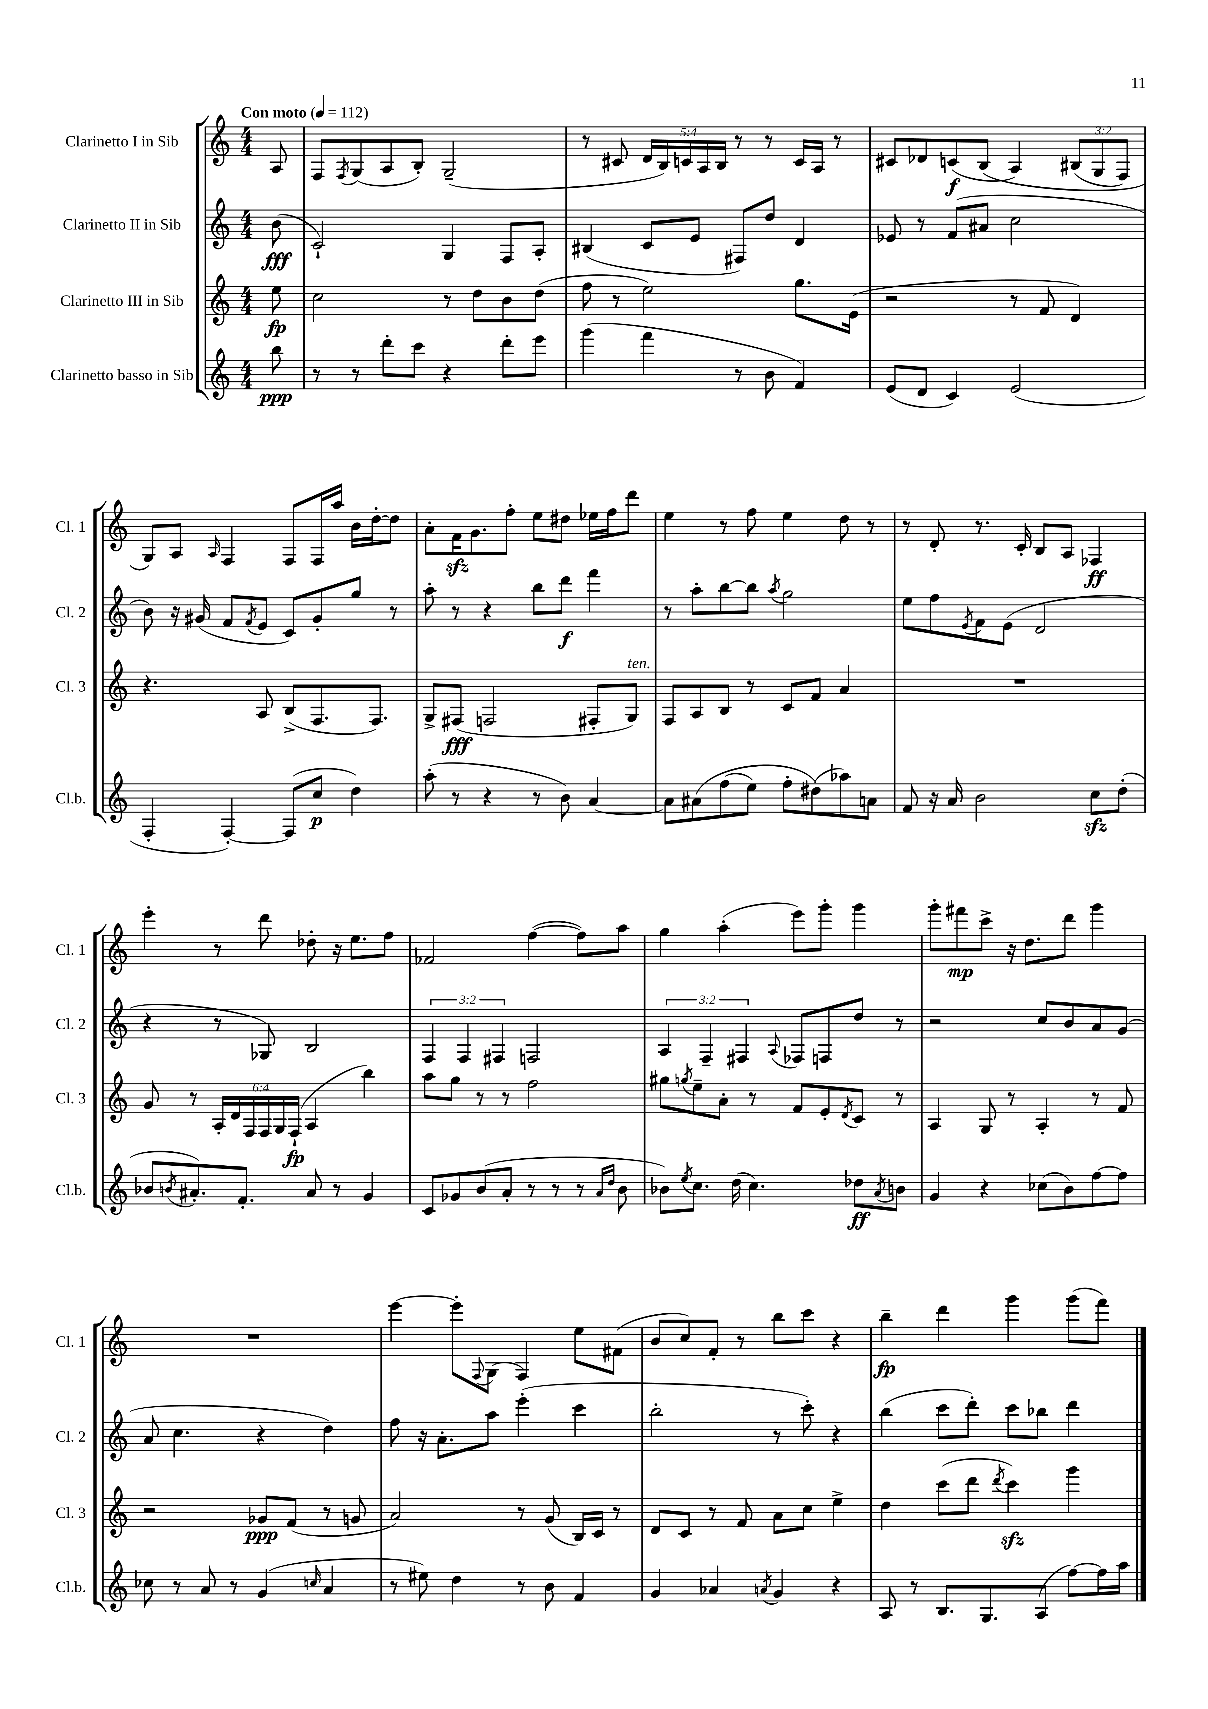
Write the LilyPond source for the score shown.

<<
\new StaffGroup <<
\new Staff = "s0" \with { instrumentName = "Clarinetto I in Sib" shortInstrumentName = "Cl. 1" } {
    \clef treble \key c \major \numericTimeSignature \time 4/4 \override Staff.TupletNumber.text = #tuplet-number::calc-fraction-text \partial 8 \tempo "Con moto" 4 = 112
    a8 |
    f8 \acciaccatura { f8 } g8( a8 b8-.) g2--( |
    r8 cis'8 \tuplet 5/4 { d'16 b16) c'16 a16 b16 } r8 r8 c'16 a16 r8 |
    cis'8 des'8 c'8\f( b8\( a4) \tuplet 3/2 { bis8( g8 f8) } |
    g8\) a8 \grace { a16 } f4 f8 f16 a''16 b'16 d''16~-. d''8 |
    a'8-. f'16\sfz g'8. f''8-. e''8 dis''8 ees''16 f''16 d'''8 |
    e''4 r8 f''8 e''4 d''8 r8 |
    r8 d'8-. r8. c'16-. b8 a8 fes4\ff |
    e'''4-. r8 d'''8 des''8-. r16 e''8. f''8 |
    fes'2 f''4~( f''8) a''8 |
    g''4 a''4-.( e'''8) g'''8-. g'''4 |
    g'''8-. fis'''8\mp c'''8-> r16 d''8. d'''8 g'''4 |
    R1 |
    e'''4~ e'''8-. \appoggiatura { f8 } g8( f4) e''8 fis'8( |
    b'8 c''8) f'8-. r8 b''8 c'''8 r4 |
    b''4--\fp d'''4 g'''4 g'''8( f'''8) \bar "|." |
}
\new Staff = "s1" \with { instrumentName = "Clarinetto II in Sib" shortInstrumentName = "Cl. 2" } {
    \clef treble \key c \major \numericTimeSignature \time 4/4 \override Staff.TupletNumber.text = #tuplet-number::calc-fraction-text \partial 8
    b'8\fff( |
    c'2-!) g4 f8 a8-. |
    bis4( c'8 e'8 fis8) d''8 d'4 |
    ees'8 r8 f'8( ais'8 c''2 |
    b'8) r16 gis'16( f'8 \acciaccatura { f'8 } e'8 c'8) gis'8-. g''8 r8 |
    a''8-. r8 r4 b''8 d'''8\f f'''4 |
    r8 a''8-. b''8~ b''8 \acciaccatura { a''8 } g''2 |
    e''8 f''8 \acciaccatura { e'8 } f'8 e'8( d'2 |
    r4 r8 ges8) b2 |
    \tuplet 3/2 { f4 f4 fis4 } f2 |
    \tuplet 3/2 { a4 f4-- fis4 } \appoggiatura { a8 } fes8 f8 d''8 r8 |
    r2 c''8 b'8 a'8 g'8( |
    a'8 c''4. r4 d''4) |
    f''8 r16 a'8.-. a''8 e'''4-.( c'''4 |
    b''2-. r8 c'''8-.) r4 |
    b''4( c'''8 d'''8-.) c'''8 bes''8 d'''4 \bar "|." |
}
\new Staff = "s2" \with { instrumentName = "Clarinetto III in Sib" shortInstrumentName = "Cl. 3" } {
    \clef treble \key c \major \numericTimeSignature \time 4/4 \override Staff.TupletNumber.text = #tuplet-number::calc-fraction-text \partial 8
    e''8\fp |
    c''2 r8 d''8 b'8 d''8( |
    f''8 r8 e''2) g''8. e'16( |
    r2 r8 f'8 d'4) |
    r4. a8 b8->( f8. f8.) |
    g8-> fis8\fff( f2 fis8-. g8^\markup { \italic "ten." }) |
    f8 a8 b8 r8 c'8 f'8 a'4 |
    R1 |
    g'8 r8 \tuplet 6/4 { a16-. d'16 f16 f16 g16 f16-!\fp( } a4 b''4) |
    a''8 g''8 r8 r8 f''2 |
    gis''8 \acciaccatura { g''8 } e''8-- a'8-. r8 f'8 e'8-. \acciaccatura { d'8 } c'8 r8 |
    a4 g8 r8 a4-. r8 f'8 |
    r2 ges'8\ppp f'8( r8 g'8 |
    a'2) r8 g'8( b16) c'16 r8 |
    d'8 c'8 r8 f'8 a'8 c''8 e''4-> |
    d''4 c'''8( d'''8 \acciaccatura { d'''8 } c'''4\sfz) g'''4 \bar "|." |
}
\new Staff = "s3" \with { instrumentName = "Clarinetto basso in Sib" shortInstrumentName = "Cl.b." } {
    \clef treble \key c \major \numericTimeSignature \time 4/4 \partial 8
    b''8\ppp |
    r8 r8 d'''8-. c'''8 r4 d'''8-. e'''8 |
    g'''4( f'''4 r8 b'8 f'4) |
    e'8( d'8 c'4) e'2( |
    f4-. f4~-.) f8( c''8\p d''4) |
    a''8-.( r8 r4 r8 b'8) a'4~ |
    a'8 ais'8\( f''8( e''8) f''8-. dis''8(\) aes''8) a'8 |
    f'8 r16 a'16 b'2 c''8\sfz d''8-.( |
    bes'8 \acciaccatura { b'8 } ais'8.-.) f'8.-. ais'8 r8 g'4 |
    c'8 ges'8 b'8( a'8-. r8 r8 r8 \grace { a'16 d''16 } b'8 |
    bes'8) \acciaccatura { e''8 } c''8. d''16( c''4.) des''8\ff \acciaccatura { a'8 } b'8 |
    g'4 r4 ces''8( b'8) f''8~ f''8 |
    ces''8 r8 a'8 r8 g'4( \grace { c''16 } a'4 |
    r8 eis''8) d''4 r8 b'8 f'4 |
    g'4 aes'4 \acciaccatura { a'8 } g'4 r4 |
    a8 r8 b8. g8. a8( f''8~) f''16 a''16 \bar "|." |
}
>>
>>
\layout { \context { \Score \remove "Bar_number_engraver" } }
